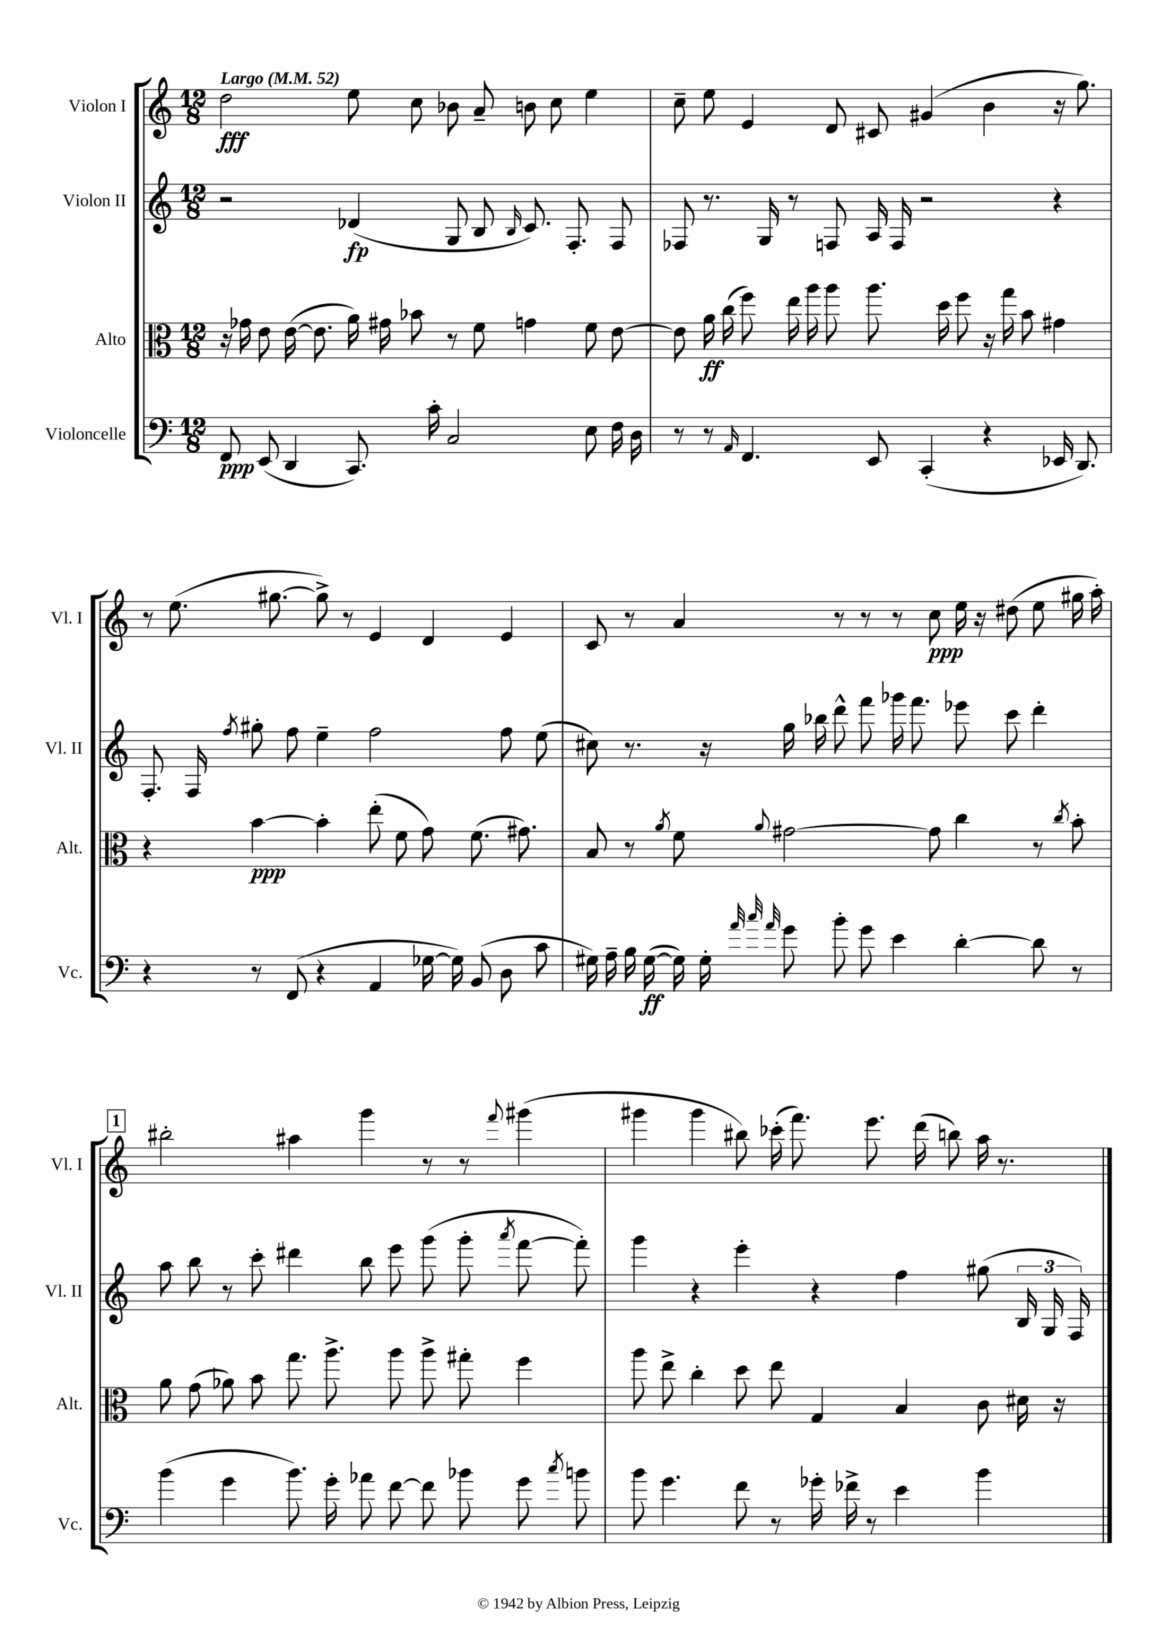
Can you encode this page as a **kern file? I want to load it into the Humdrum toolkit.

**kern	**kern	**kern	**kern
*staff4	*staff3	*staff2	*staff1
*clefF4	*clefC3	*clefG2	*clefG2
*k[]	*k[]	*k[]	*k[]
*M12/8	*M12/8	*M12/8	*M12/8
*MM52	*MM52	*MM52	*MM52
8FF/	16r	2r	2dd\
.	16g-\	.	.
(8EE/	8e\	.	.
4DD/	([16e\	.	.
.	8.e\]	.	.
8.CC/)	16a\)	(4d-/	8ee\
.	16g#\	.	.
.	8b-\	.	8cc\
16c'\	.	.	.
2C/	8r	8G/	8b-\
.	8f\	8B/	8a~/
.	.	16qqB/	.
.	4g\	8.c/)	8b\
.	.	.	8cc\
.	.	8.F'/	.
8E\	8f\	.	4ee\
16F\	[8e\	8F/	.
16D\	.	.	.
=	=	=	=
8r	8e\]	8F-/	8cc~\
8r	16a\	8.r	8ee\
.	(16cc\	.	.
16qqAA/	.	.	.
4.FF/	8ff\)	.	4e/
.	.	16G/	.
.	16ee\	8r	.
.	16aa\	.	.
.	8aa\	8F/	8d/
8EE/	8.aa\	16A/	8c#/
.	.	16F/	.
(4CC'/	.	2r	(4g#/
.	16dd\	.	.
.	8ff\	.	.
4r	16r	.	4b\
.	16gg\	.	.
.	8b\	.	.
16EE-/	4g#\	4r	16r
8.DD/)	.	.	8.gg\)
=	=	=	=
4r	4r	8.F'/	8r
.	.	.	(8.ee\
.	.	16F/	.
.	.	8qff/	.
8r	[4b\	8gg#'\	.
.	.	.	[8.gg#\
(8FF/	.	8ff\	.
4r	4b'\]	4ee~\	8gg#^\])
.	.	.	8r
4AA/	(8ee'\	2ff\	4e/
.	8f\	.	.
[16G-\	8g\)	.	4d/
16G-\])	.	.	.
(8BB/	(8.f\	.	.
8D\	.	8ff\	4e/
.	8.g#\)	.	.
8c\	.	(8ee\	.
=	=	=	=
16G#\)	8B/	8cc#\)	8c/
16A~\	.	.	.
16B\	8r	8.r	8r
([16G#\	.	.	.
.	8qa/	.	.
16G#\])	8f\	.	4a/
16G#'\	.	16r	.
32qqa/	.	.	.
32qqcc/	.	.	.
32qqa/	8qqa/	.	.
8g\	[2g#\	16gg\	.
.	.	16bb-\	.
8b'\	.	8ddd^^\	8r
8g\	.	8fff\	8r
4e\	.	16ggg-\	8r
.	.	8.fff\	.
.	8g#\]	.	8cc\
[4d'\	4cc\	8eee-\	16ee\
.	.	.	16r
.	.	8ccc\	(8dd#\
8d\]	8r	4ddd'\	8ee\
.	8qcc/	.	.
8r	8b'\	.	16gg#\
.	.	.	16aa'\)
=	=	=	=
(4b\	8a\	8aa\	2bb#'\
.	(8g\	8bb\	.
4g\	8a-\)	8r	.
.	8b\	8ccc'\	.
8.b\)	8.gg\	4ddd#\	4aa#\
16g'\	8.aa^\	.	.
8a-\	.	8bb\	4ggg\
[8f\	8aa\	8eee\	.
8f\]	8aa^\	(8ggg\	8r
8b-\	8gg#'\	8ggg'\	8r
.	.	8qaaa/	8qqfff/
8g\	4ff\	[8fff\	(4ggg#\
8qcc/	.	.	.
8b\	.	8fff'\])	.
=	=	=	=
8b\	8aa\	4ggg\	4ggg#\
4.g\	8ee^\	.	.
.	4cc'\	4r	4ggg#\
8f\	8dd\	4eee'\	8bb#\)
8r	8ee\	.	(16ccc-'\
.	.	.	8.fff\)
16g-'\	4G/	4r	.
16f-^\	.	.	.
8r	.	.	8.eee\
4e\	4B/	4ff\	.
.	.	.	(16ddd\
.	.	.	8bb\)
4b\	8c\	(8gg#\	16aa\
.	.	.	8.r
.	16d#\	24B/	.
.	.	24G/	.
.	16r	.	.
.	.	24F/)	.
==	==	==	==
*-	*-	*-	*-
